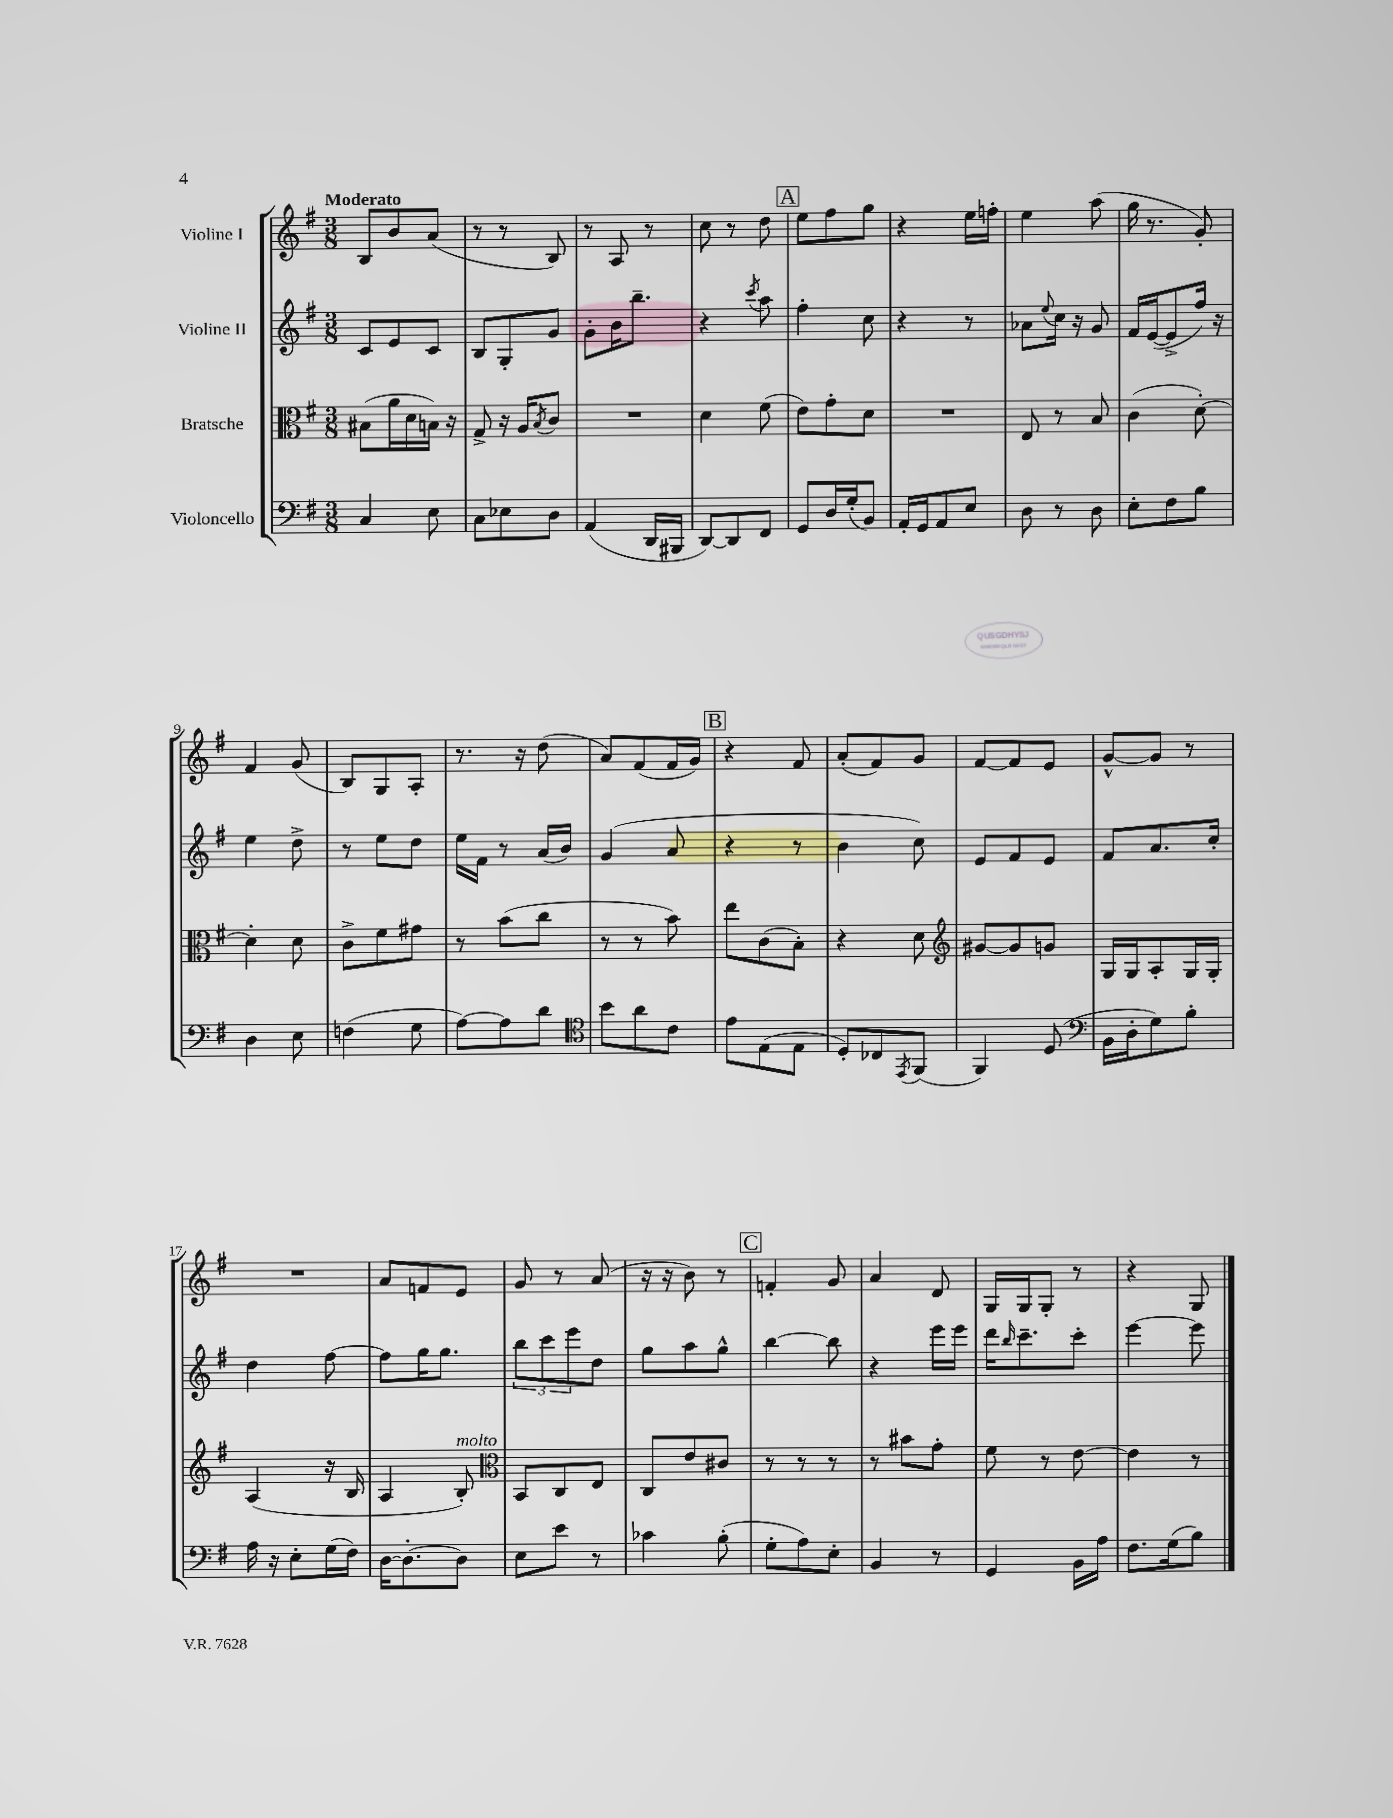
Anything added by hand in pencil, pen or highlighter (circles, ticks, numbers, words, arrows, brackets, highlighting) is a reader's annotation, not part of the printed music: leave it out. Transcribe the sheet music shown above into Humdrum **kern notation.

**kern	**kern	**kern	**kern
*part4	*part3	*part2	*part1
*staff4	*staff3	*staff2	*staff1
*I"Violoncello	*I"Bratsche	*I"Violine II	*I"Violine I
*clefF4	*clefC3	*clefG2	*clefG2
*k[f#]	*k[f#]	*k[f#]	*k[f#]
*M3/8	*M3/8	*M3/8	*M3/8
=1	=1	=1	=1
!	!	!	!LO:TX:a:B:t=Moderato
4C/	(8B#X\L	8c/L	8B/L
.	16a\L	8e/	8b/
.	16d\	.	.
8E\	16Bn\JJ)	8c/J	(8a/J
.	16r	.	.
=2	=2	=2	=2
8C\L	8G^/	8B/L	8r
8E-X\	16r	8G'/	8r
.	16A/KL	.	.
.	8qB/	.	.
8D\J	8c/J	8g/J	8B/)
=3	=3	=3	=3
(4AA/	4.r	8g'\L	8r
.	.	16b\K	8A/
.	.	8.bb~\J	.
16DD/LL	.	.	8r
16BBB#X/JJ	.	.	.
=4	=4	=4	=4
[8DD/L)	4d\	4r	8cc\
8DD/]	.	.	8r
.	.	8qccc/	.
8FF#/J	(8f#\	8aa\	8dd\
!!LO:REH:place=s1:t=A
=5	=5	=5	=5
8GG/L	8e\L)	4ff#'\	8ee\L
16D/L	8g'\	.	8ff#\
(16G'/J	.	.	.
8BB/J)	8d\J	8cc\	8gg\J
=6	=6	=6	=6
16AA'/LL	4.r	4r	4r
16GG/J	.	.	.
8AA/	.	.	.
8E/J	.	8r	16ee\LL
.	.	.	16ffn'\JJ
=7	=7	=7	=7
8D\	8E/	8a-X\L	4ee\
.	.	8qqee/	.
8r	8r	16cc\Jk	.
.	.	16r	.
8D\	8B/	8g/	(8aa\
=8	=8	=8	=8
8E'\L	(4c\	16f#/LL	16gg\
.	.	([16e/J	8.r
8F#\	.	8e^/]	.
8B\J	[8d'\)	16ff#/Jk)	8g'/)
.	.	16r	.
!!LO:LB:g=z
=9	=9	=9	=9
4D\	4d'\]	4ee\	4f#/
8E\	8d\	8dd^\	(8g/
=10	=10	=10	=10
(4Fn\	8c^\L	8r	8B/L)
.	8f#\	8ee\L	8G/
8G\	8g#X\J	8dd\J	8A'/J
=11	=11	=11	=11
[8A\L)	8r	16ee\LL	8.r
.	.	16f#\JJ	.
8A\]	(8b\L	8r	.
.	.	.	16r
8d\J	8cc\J	(16a/LL	(8dd\
.	.	16b/JJ)	.
=12	=12	=12	=12
*clefC4	*	*	*
8b\L	8r	(4g/	8a/L)
8a\	8r	.	(8f#/
8c\J	8b\)	8a/	16f#/L
.	.	.	16g/JJ)
!!LO:REH:place=s1:t=B
=13	=13	=13	=13
8e\L	8ee\L	4r	4r
(8E\	(8c\	.	.
8E\J	8B'\J)	8r	8f#/
=14	=14	=14	=14
8D'/L)	4r	4b\	(8a'/L
8C-X/	.	.	8f#/)
8qEE/	.	.	.
(8FF#/J	8d\	8cc\)	8g/J
=15	=15	=15	=15
*	*clefG2	*	*
4FF#/)	[8g#X/L	8e/L	[8f#/L
.	8g#/]	8f#/	8f#/]
(8D/	8gn/J	8e/J	8e/J
=16	=16	=16	=16
*clefF4	*	*	*
16BB\LL	16G/LL	8f#/L	[8g^^/L
16D'\J	16G/J	.	.
8G\)	8A'/	8.a/	8g/J]
8B'\J	16G/L	.	8r
.	16G'/JJ	16cc'/Jk	.
!!LO:LB:g=z
=17	=17	=17	=17
16A\	(4A/	4dd\	4.r
16r	.	.	.
8E'\L	.	.	.
(16G\L	16r	[8ff#\	.
16F#\JJ)	16B/	.	.
=18	=18	=18	=18
[16D\KL	4A/	8ff#\L]	8a/L
8.D'\_	.	.	.
.	.	16gg\K	8fn/
.	.	8.gg\J	.
!	!LO:TX:a:i:t=molto	!	!
8D\J]	8B'/)	.	8e/J
=19	=19	=19	=19
*	*clefC3	*	*
8E\L	8BB/L	12bb\L	8g/
.	.	12ccc\	.
8e\J	8C/	.	8r
.	.	12eee\	.
8r	8E/J	8dd\J	(8a/
=20	=20	=20	=20
4c-X\	8C/L	8gg\L	16r
.	.	.	16r
.	8e/	8aa\	8b\)
(8B'\	8c#X/J	8gg^^\J	8r
!!LO:REH:place=s1:t=C
=21	=21	=21	=21
8G'\L	8r	[4bb\	4fn'/
8A\)	8r	.	.
8E'\J	8r	8bb\]	8g/
=22	=22	=22	=22
4BB/	8r	4r	4a/
.	8b#X\L	.	.
8r	8g'\J	16eee\LL	8d/
.	.	16eee\JJ	.
=23	=23	=23	=23
4GG/	8f#\	16ddd\KL	16G/LL
.	.	16qqbb/	.
.	.	8.ccc~\	16G/J
.	8r	.	8G'/J
16BB\LL	[8e\	8ccc'\J	8r
16A\JJ	.	.	.
=24	=24	=24	=24
8.F#\L	4e\]	[4eee\	4r
(16G\k	.	.	.
8B\J)	8r	8eee\]	8G/
==	==	==	==
*-	*-	*-	*-
